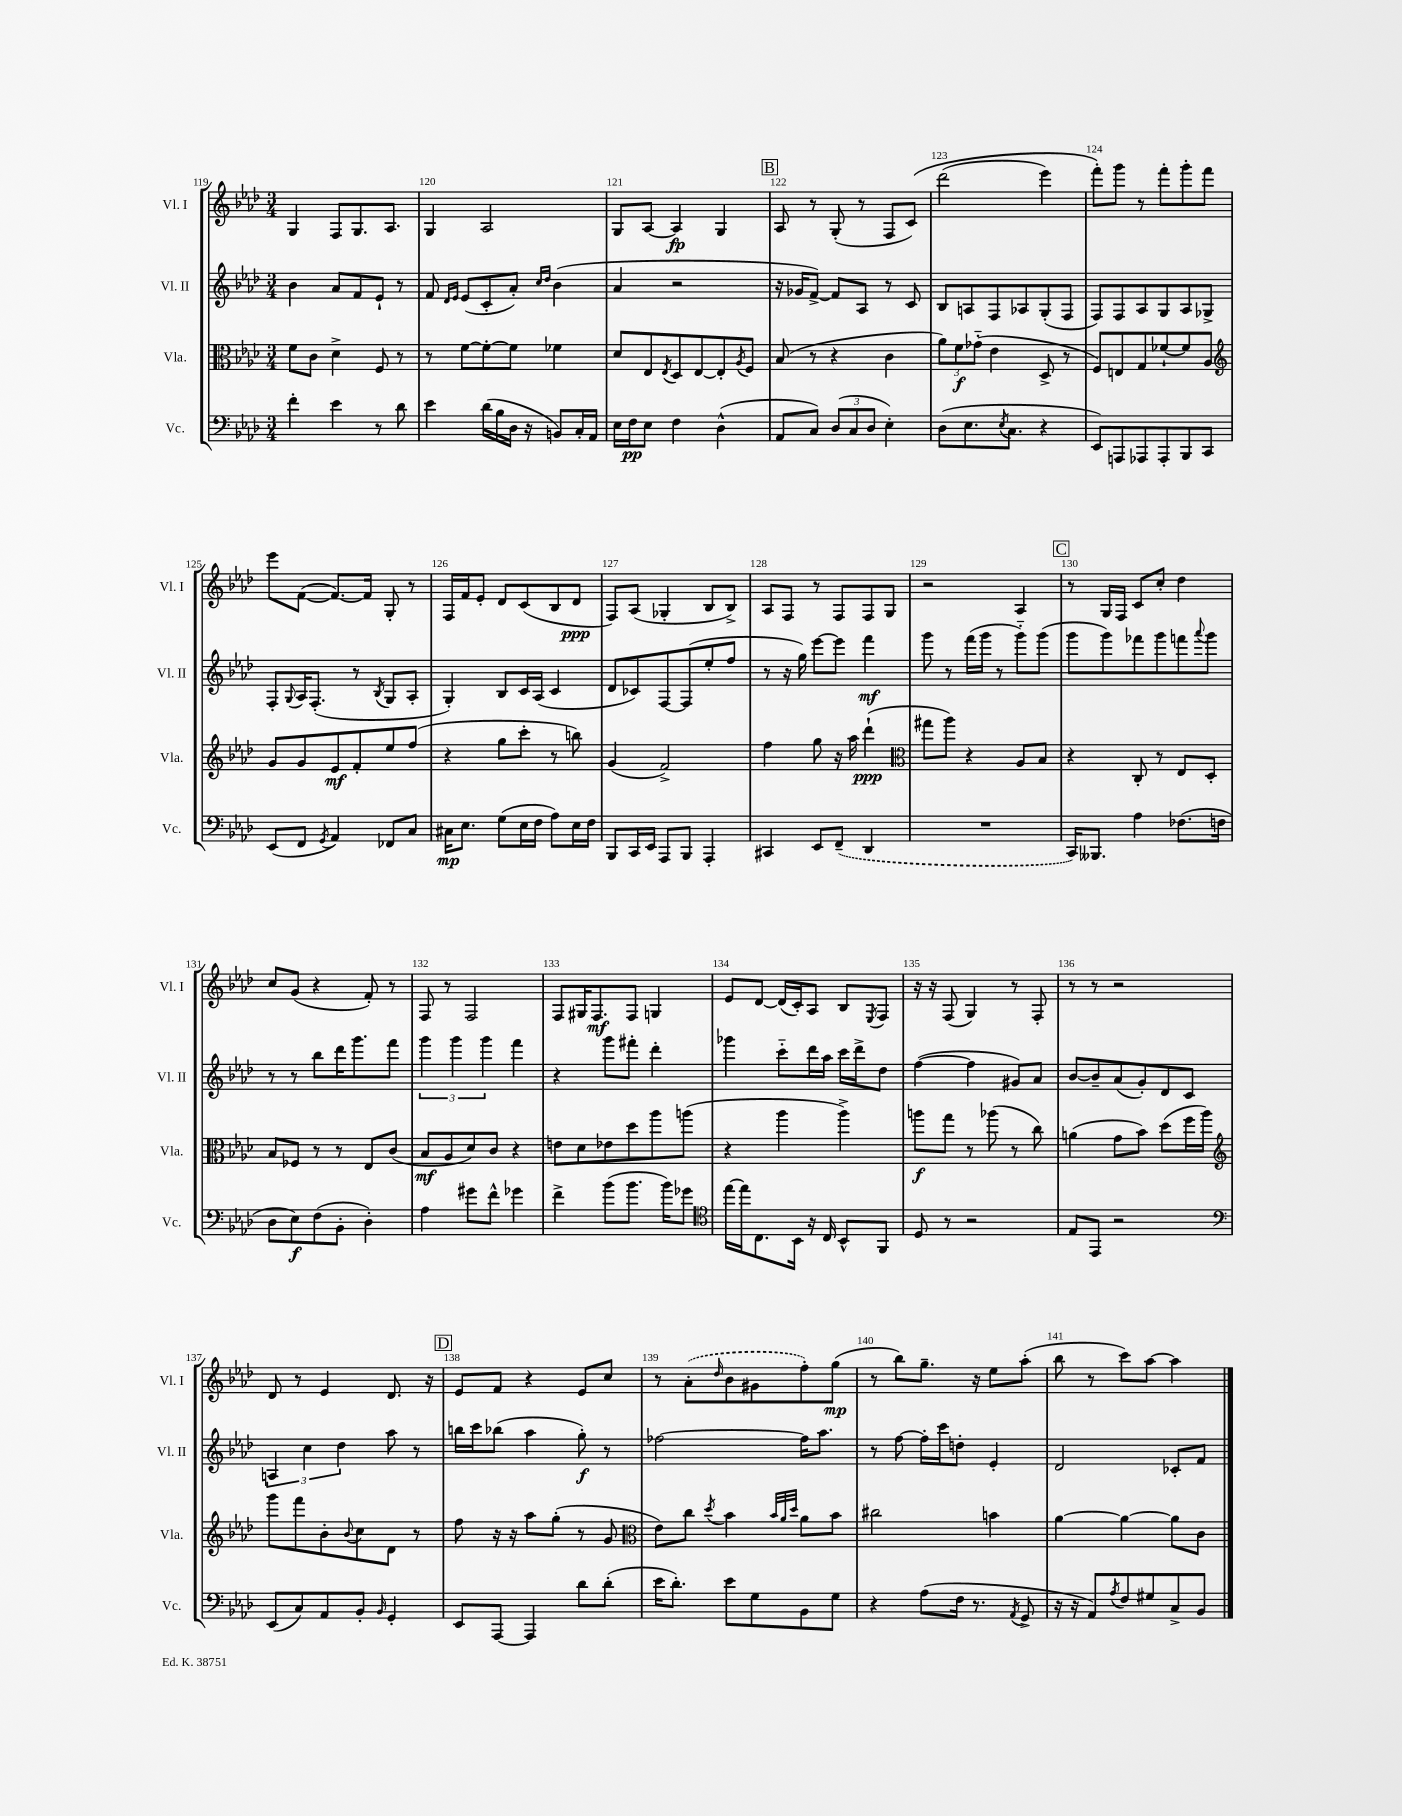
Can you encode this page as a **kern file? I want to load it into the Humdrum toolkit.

**kern	**kern	**kern	**kern
*staff4	*staff3	*staff2	*staff1
*clefF4	*clefC3	*clefG2	*clefG2
*k[b-e-a-d-]	*k[b-e-a-d-]	*k[b-e-a-d-]	*k[b-e-a-d-]
*M3/4	*M3/4	*M3/4	*M3/4
4f'	8f	4b-	4G
.	8c	.	.
4e-	4d-^	8a-	8F
.	.	8f	8.G
8r	8F	8e-`	.
.	.	.	8.A-
8d-	8r	8r	.
=	=	=	=
4e-	8r	8f	4G
.	.	16qqd-	.
.	.	16qqe-	.
.	[8f	(8e-	.
(16d-	8f'_	8c'	2A-
16B-	.	.	.
16D-	8f]	8a-')	.
16r	.	.	.
.	.	16qqcc	.
.	.	16qqdd-	.
8BB)	4f-	(4b-	.
16C'	.	.	.
16AA-	.	.	.
=	=	=	=
16E-	8d-	4a-	8G
16F	.	.	.
8E-	8E-	.	[8A-
.	8qE-	.	.
4F	8D-	2r	4A-]
.	[8E-	.	.
(4D-^^	8E-']	.	4G
.	8qA-	.	.
.	8F	.	.
=	=	=	=
8AA-	(8B-	16r	8A-
.	.	16g-	.
8C)	8r	[8f^)	8r
(12D-	4r	8f]	(8G'
12C	.	.	.
.	.	8A-	8r
12D-	.	.	.
4E-')	4c	8r	8F
.	.	8c	&(8c)
=	=	=	=
(8D-	12a-)	8B-	(2ddd-
.	12f	.	.
8.E-	.	8A	.
.	(12g-'~	.	.
.	4e-	8F	.
8qE-	.	.	.
8.C	.	.	.
.	.	8A-	.
4r	8D-^	(8G'	4eee-)
.	8r	8F	.
=	=	=	=
8EE-)	8F)	8F)	8fff'&)
8AAA	8E	8F	8ggg
8AAA-	8G	8A-	8r
8AAA-'	[8f-`	8G	8fff'
8BBB-	8f-]	8A-	8ggg'
8CC	8A-	8G-^	8fff
=	=	=	=
*	*clefG2	*	*
(8EE-	8g	8F'	8eee-
.	.	8qqG	.
8FF	8g	16A-	([8f
.	.	(8.F'	.
8qGG	.	.	.
4AA-)	8e-	.	8.f_)
.	8f'	8r	.
.	.	.	16f]
.	.	8qB-	.
8FF-	8ee-	8G	8G'
8C	(8ff	8A-'	8r
=	=	=	=
16C#	4r	4G')	16F
8.E-	.	.	16f
.	.	.	8e-'
(8G	8gg	8B-	8d-
16E-	8ccc'	16c	(8c
16F	.	(16A-	.
8A-)	8r	4c	8B-
16E-	8bb)	.	8d-
16F	.	.	.
=	=	=	=
8BBB-	(4g	8d-	8F)
16CC	.	8c-)	(8A-
16EE-	.	.	.
8AAA-	2f^)	[8F	4G-'
8BBB-	.	(8F]	.
4AAA-'	.	8ee-'	8B-
.	.	8ff	8B-^)
=	=	=	=
4CC#	4ff	8r	8A-
.	.	16r	8F
.	.	16gg)	.
8EE-	8gg	[8eee-	8r
(8FF~	16r	8eee-]	8F
.	16aa-	.	.
4DD-	(4ddd-`	4fff	8F
.	.	.	8G
=	=	=	=
*	*clefC3	*	*
2.r	8gg#	8ggg	2r
.	8aa-)	8r	.
.	4r	(16fff	.
.	.	16ggg	.
.	.	8r	.
.	8A-	8ggg'~)	4A-
.	8B-	(8ggg	.
=	=	=	=
16CC)	4r	8ggg	8r
8.BBB--	.	.	.
.	.	8ggg)	16G
.	.	.	16F
4A-	8C'	8fff-	8c
.	8r	8ggg	8cc'
(8.F-	8E-	8fff	4dd-
.	.	8qqaaa-	.
.	8D-'	8ggg	.
16F	.	.	.
=	=	=	=
8D-	8B-	8r	8cc
8E-)	8F-	8r	(8g
(8F	8r	8bb-	4r
8BB-'	8r	16ddd-	.
.	.	8.ggg	.
4D-')	8E-	.	8f')
.	(8c	8fff	8r
=	=	=	=
4A-	8B-	6ggg	8F
.	8A-	.	8r
.	.	6ggg	.
8g#	8d-)	.	2F
.	.	6ggg	.
8f^^	8c	.	.
4g-	4r	4fff	.
=	=	=	=
4f^	8e	4r	8F
.	8d-	.	16G#
.	.	.	8.F
(8b-	8e-	8ggg	.
8.b-	8dd-	8fff#'	8F
.	8aa-	4ddd-'	4G
16b-)	.	.	.
8g-	(8aa	.	.
=	=	=	=
*clefC4	*	*	*
[16ee-	4r	4ggg-	8e-
16ee-]	.	.	.
8.C	.	.	[8d-
.	4aa-	8ccc'~	(16d-]
16BB-	.	.	16c')
16r	.	16ddd-	8A-
16C	.	16aa-	.
8BB-^^	4aa-^)	16ccc	8B-
.	.	16ddd-^	.
.	.	.	8qE-
8FF	.	8dd-	8F
=	=	=	=
8D-	8aa	([4ff	16r
.	.	.	16r
8r	8gg	.	(8F
2r	8r	4ff]	4G)
.	(8aa-	.	.
.	8r	8g#)	8r
.	8cc)	8a-	8F'
=	=	=	=
8E-	(4a	[8b-	8r
8EE-	.	8b-~]	8r
2r	8g	(8a-	2r
.	8b-)	8g')	.
.	(8dd-	8d-	.
.	16ff	8c	.
.	16aa-)	.	.
=	=	=	=
*clefF4	*clefG2	*	*
(8EE-	8ggg	6A	8d-
8C)	8fff	.	8r
.	.	6cc	.
8AA-	8b-'	.	4e-
.	.	6dd-	.
.	8qqb-	.	.
8BB-'	8cc	.	.
16qqBB-	.	.	.
4GG'	8d-	8aa-	8.d-
.	8r	8r	.
.	.	.	16r
=	=	=	=
8EE-	8ff	16bb	8e-
.	.	16ccc	.
[8AAA-	16r	(8bb-	8f
.	16r	.	.
4AAA-]	8aa-	4aa-	4r
.	(8gg'	.	.
8d-	8r	8gg')	8e-
(8d-'	8g	8r	8cc
=	=	=	=
*	*clefC3	*	*
16e-	8e-)	[2ff-	8r
8.d-')	.	.	.
.	8cc	.	(8a-'
.	8qdd-	.	16qqdd-
8e-	4b-	.	8b-
8G	.	.	8g#
.	32qqb-	.	.
.	32qqa-	.	.
.	32qqdd-	.	.
8BB-	8a-	16ff-]	8ff')
.	.	8.aa-	.
8G	8b-	.	(8gg
=	=	=	=
4r	2cc#	8r	8r
.	.	[8ff	8bb-)
(8A-	.	16ff']	8.gg~
.	.	16ccc	.
16F	.	8dd'	.
8.r	.	.	16r
.	4b	4e-'	8ee-
8qAA-	.	.	.
8GG^	.	.	(8aa-'
=	=	=	=
16r	[4a-	2d-	8bb-
16r	.	.	.
8AA-)	.	.	8r
8qA-	.	.	.
8F	4a-_	.	8ccc)
8G#	.	.	[8aa-
8C^	8a-]	8c-'	4aa-]
8BB-	8c	8f	.
==	==	==	==
*-	*-	*-	*-
